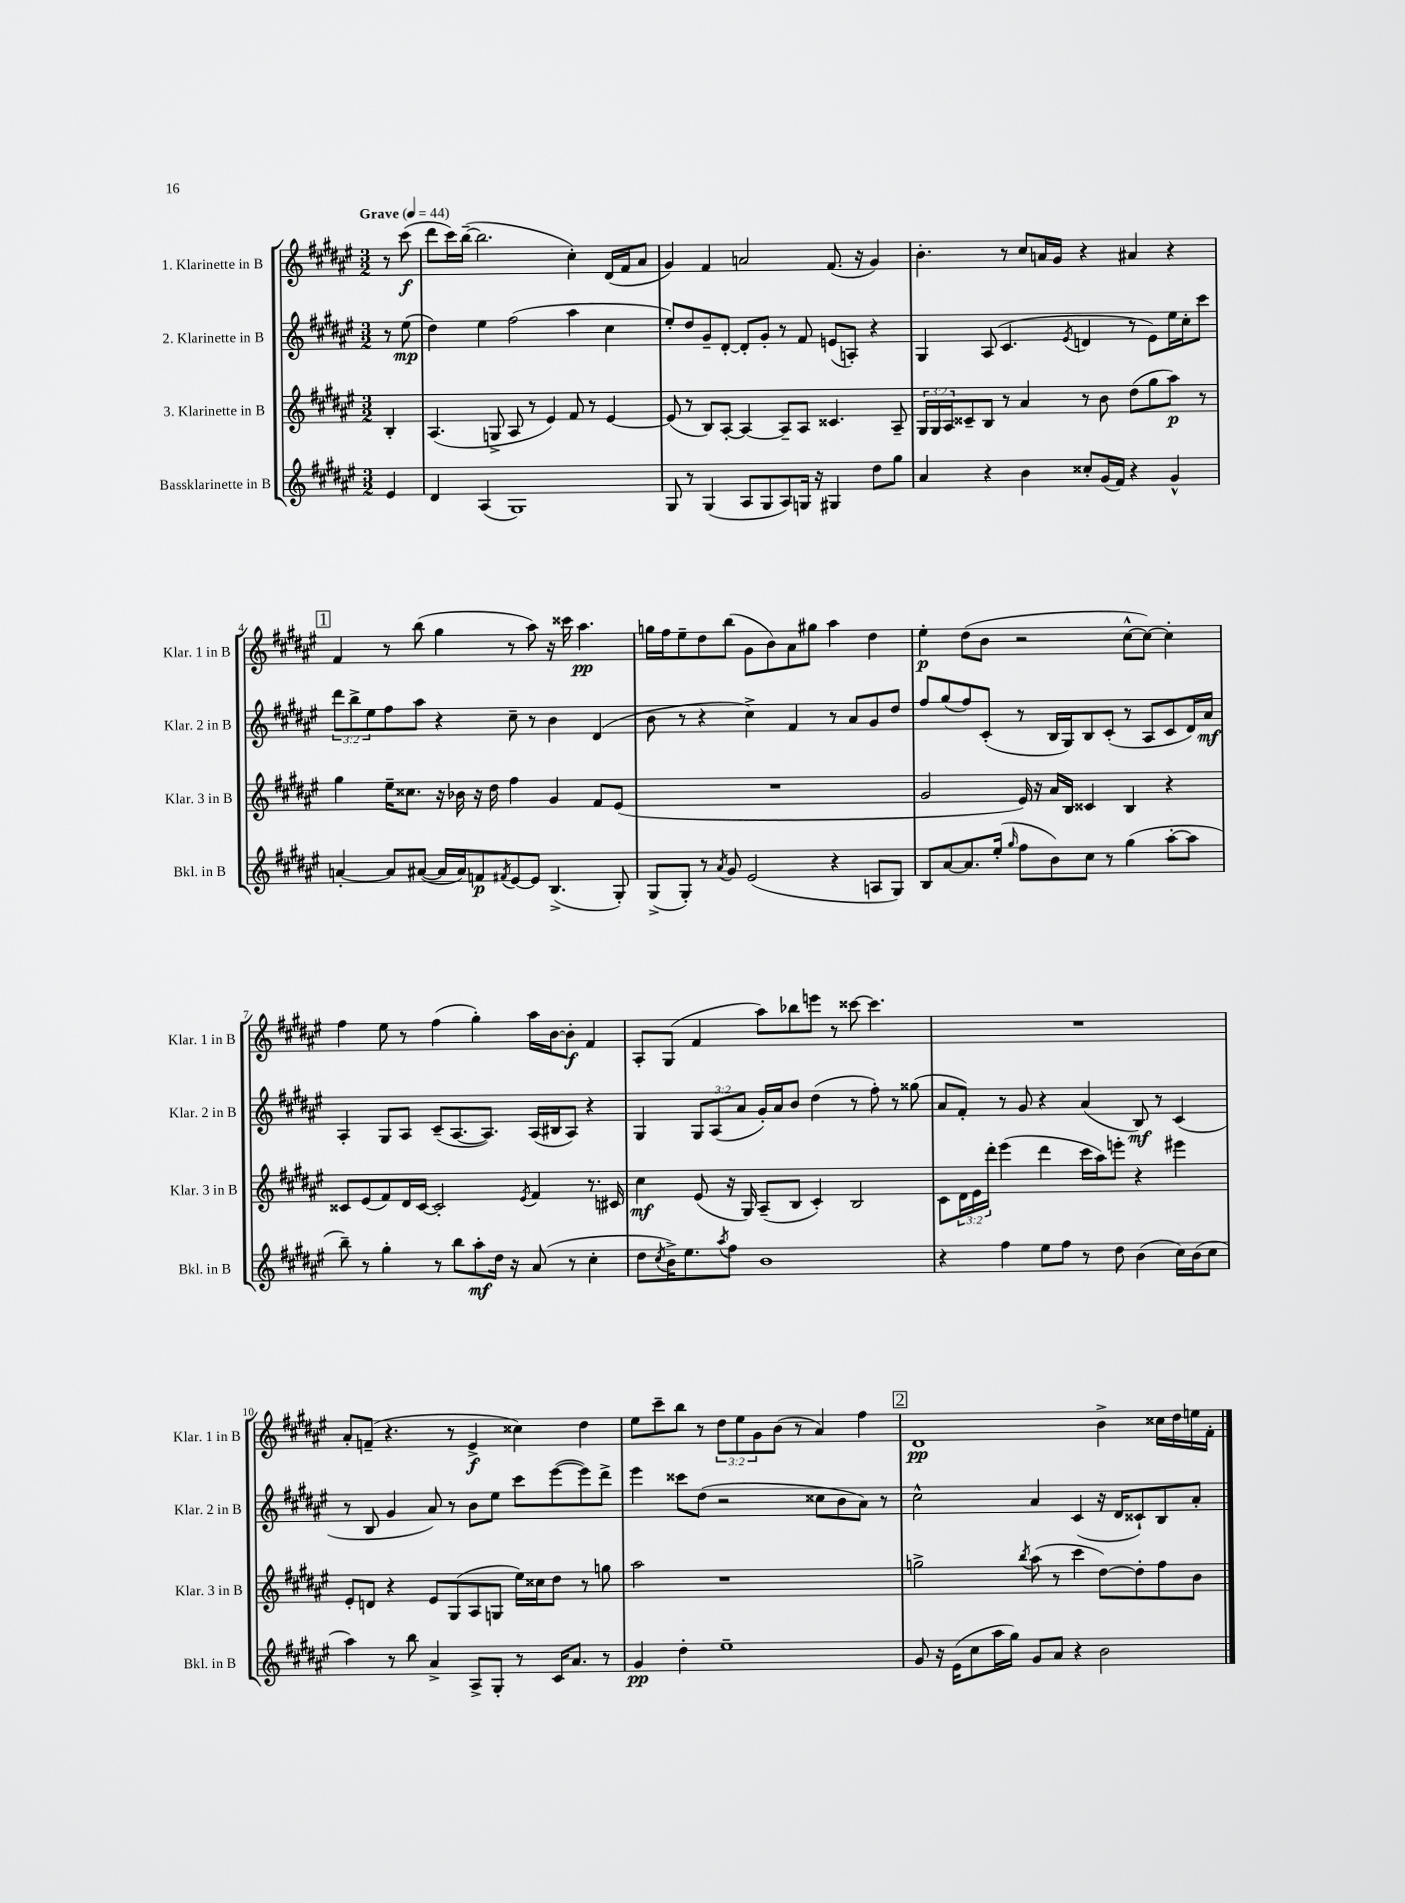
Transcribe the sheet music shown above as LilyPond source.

<<
\new StaffGroup <<
\new Staff = "s0" \with { instrumentName = "1. Klarinette in B" shortInstrumentName = "Klar. 1 in B" } {
    \clef treble \key fis \major \numericTimeSignature \time 3/2 \override Staff.TupletNumber.text = #tuplet-number::calc-fraction-text \partial 4 \tempo "Grave" 4 = 44
    r8 cis'''8\f( |
    dis'''8 cis'''16) b''16~--( b''2. cis''4-.) dis'16( fis'16 ais'8 |
    gis'4) fis'4 a'2 fis'8.( r16 gis'4) |
    b'4.-. r8 cis''8 a'16 gis'16 r4 ais'4 r4 |
    \mark \markup { \box "1" } fis'4 r8 b''8( gis''4 r8 ais''8) r16 cisis'''16 ais''4.\pp |
    g''16 fis''16 eis''8-- dis''8 b''8( gis'8 b'8) ais'8 gis''8 ais''4 dis''4 |
    eis''4-.\p dis''8( b'8 r2 cis''8~-^ cis''8~) cis''4-. |
    fis''4 eis''8 r8 fis''4( gis''4-.) ais''16 b'16~ b'8-.\f fis'4 |
    ais8-. gis8( fis'4 ais''8) bes''8 e'''8 r8 cisis'''8~ cisis'''4. |
    R1. |
    ais'8-. f'8--( r4. r8 eis'4->\f cisis''4) dis''4 |
    eis''8 cis'''8-- b''8 r8 \tuplet 3/2 { dis''8 eis''8 gis'8 } b'8( r8 ais'4) fis''4 |
    \mark \markup { \box "2" } dis'1\pp b'4-> cisis''16 dis''16 e''16 fis'16-. \bar "|." |
}
\new Staff = "s1" \with { instrumentName = "2. Klarinette in B" shortInstrumentName = "Klar. 2 in B" } {
    \clef treble \key fis \major \numericTimeSignature \time 3/2 \override Staff.TupletNumber.text = #tuplet-number::calc-fraction-text \partial 4
    r8 eis''8\mp( |
    dis''4) eis''4 fis''2( ais''4 cis''4 |
    eis''8-.) dis''8 gis'8-- dis'8~-. dis'8-. gis'8-. r8 fis'8 e'8( a8-.) r4 |
    gis4 ais8( cis'4. \acciaccatura { eis'8 } d'4 r8 eis'8) eis''16 cis''16-. cis'''8 |
    \mark \markup { \box "1" } \tuplet 3/2 { dis'''8 b''8-> eis''8 } fis''8 ais''8 r4 cis''8-- r8 b'4 dis'4( |
    b'8 r8 r4 cis''4->) fis'4 r8 ais'8 gis'8 dis''8 |
    fis''8 gis''8( fis''8) cis'8-.( r8 b16 gis16) b8 cis'8-.( r8 ais8 cis'8 dis'16) ais'16\mf |
    ais4-. gis8 ais8 cis'8--( ais8.~ ais8.) ais16( bis16 ais8) r4 |
    gis4 \tuplet 3/2 { gis8 ais8( ais'8 } gis'16-.) ais'16 b'8 dis''4( r8 fis''8-.) r8 gisis''8( |
    ais'8 fis'8-.) r8 gis'8 r4 ais'4( b8\mf) r8 cis'4( |
    r8 b8 gis'4 ais'8) r8 b'8 eis''8 cis'''8 eis'''8~( eis'''8) dis'''8-> |
    eis'''4 cisis'''8 dis''8( r2 cisis''8 b'8 ais'8) r8 |
    \mark \markup { \box "2" } cis''2-^ ais'4 cis'4( r16 dis'16 cisis'8-!) b8 ais'8-. \bar "|." |
}
\new Staff = "s2" \with { instrumentName = "3. Klarinette in B" shortInstrumentName = "Klar. 3 in B" } {
    \clef treble \key fis \major \numericTimeSignature \time 3/2 \override Staff.TupletNumber.text = #tuplet-number::calc-fraction-text \partial 4
    b4-. |
    ais4.( g8-> ais8 r8 eis'4) fis'8 r8 eis'4~ |
    eis'8( r8 b8) ais8~-. ais4~ ais8-- ais8 cisis'4. ais8-- |
    \tuplet 3/2 { gis16 gis16 ais16 } cisis'8-- b8 r8 ais'4 r8 b'8 dis''8( gis''8 ais''8\p) r8 |
    \mark \markup { \box "1" } gis''4 eis''16-- cisis''8. r16 bes'16 r16 dis''16 fis''4 gis'4 fis'8 eis'8( |
    R1. |
    gis'2 eis'16) r16 ais'16 b16 cisis'4 b4 r4 |
    cisis'8 eis'8( fis'8) dis'16 cisis'16~ cisis'2-. \acciaccatura { eis'8 } fis'4 r8. cis'16 |
    cis''4\mf eis'8( r16 gis16) ais8--( b8 cis'4-.) b2 |
    cis'8 \tuplet 3/2 { dis'16 eis'16 dis'''16-. } eis'''4( dis'''4 cis'''16 ais''16) e'''8-. r4 eis'''4 |
    eis'8-. d'8 r4 eis'8 gis8( ais8 g8 eis''16) cisis''16 dis''8 r8 g''8 |
    ais''2 r1 |
    \mark \markup { \box "2" } g''2-> \acciaccatura { b''8 } ais''8( r8 cis'''4 dis''8~) dis''8-. fis''8 b'8 \bar "|." |
}
\new Staff = "s3" \with { instrumentName = "Bassklarinette in B" shortInstrumentName = "Bkl. in B" } {
    \clef treble \key fis \major \numericTimeSignature \time 3/2 \partial 4
    eis'4 |
    dis'4 ais4( gis1) |
    gis8 r8 gis4( ais8 gis8 ais8) g16 r16 gis4 dis''8 gis''8 |
    ais'4 r4 b'4 cisis''8-. gis'16( fis'16) r4 gis'4-^ |
    \mark \markup { \box "1" } a'4~-. a'8 ais'8~( ais'16 ais'16) f'8\p \acciaccatura { fis'8 } eis'8~ eis'8 b4.->( gis8-.) |
    gis8->( gis8-.) r8 \acciaccatura { ais'8 } gis'8 eis'2( r4 a8 gis8) |
    b8 ais'8~ ais'8. eis''16-.( \grace { gis''16 } fis''8 b'8) cis''8 r8 gis''4( ais''8~-. ais''8 |
    b''8--) r8 gis''4-. r8 b''8 ais''8-.\mf dis''16 r16 ais'8( r8 cis''4-. |
    dis''8 \acciaccatura { cis''8 } b'16->) eis''8. \acciaccatura { ais''8 } fis''8 b'1 |
    r4 fis''4 eis''8 fis''8 r8 dis''8 b'4( cis''16) b'16( cis''8 |
    ais''4) r8 b''8 ais'4-> ais8-> gis8-. r8 cis'16 ais'8. r8 |
    gis'4\pp dis''4-. eis''1-- |
    \mark \markup { \box "2" } gis'8 r16 eis'16( cis''8 ais''16 gis''16) gis'8 ais'8 r4 b'2 \bar "|." |
}
>>
>>
